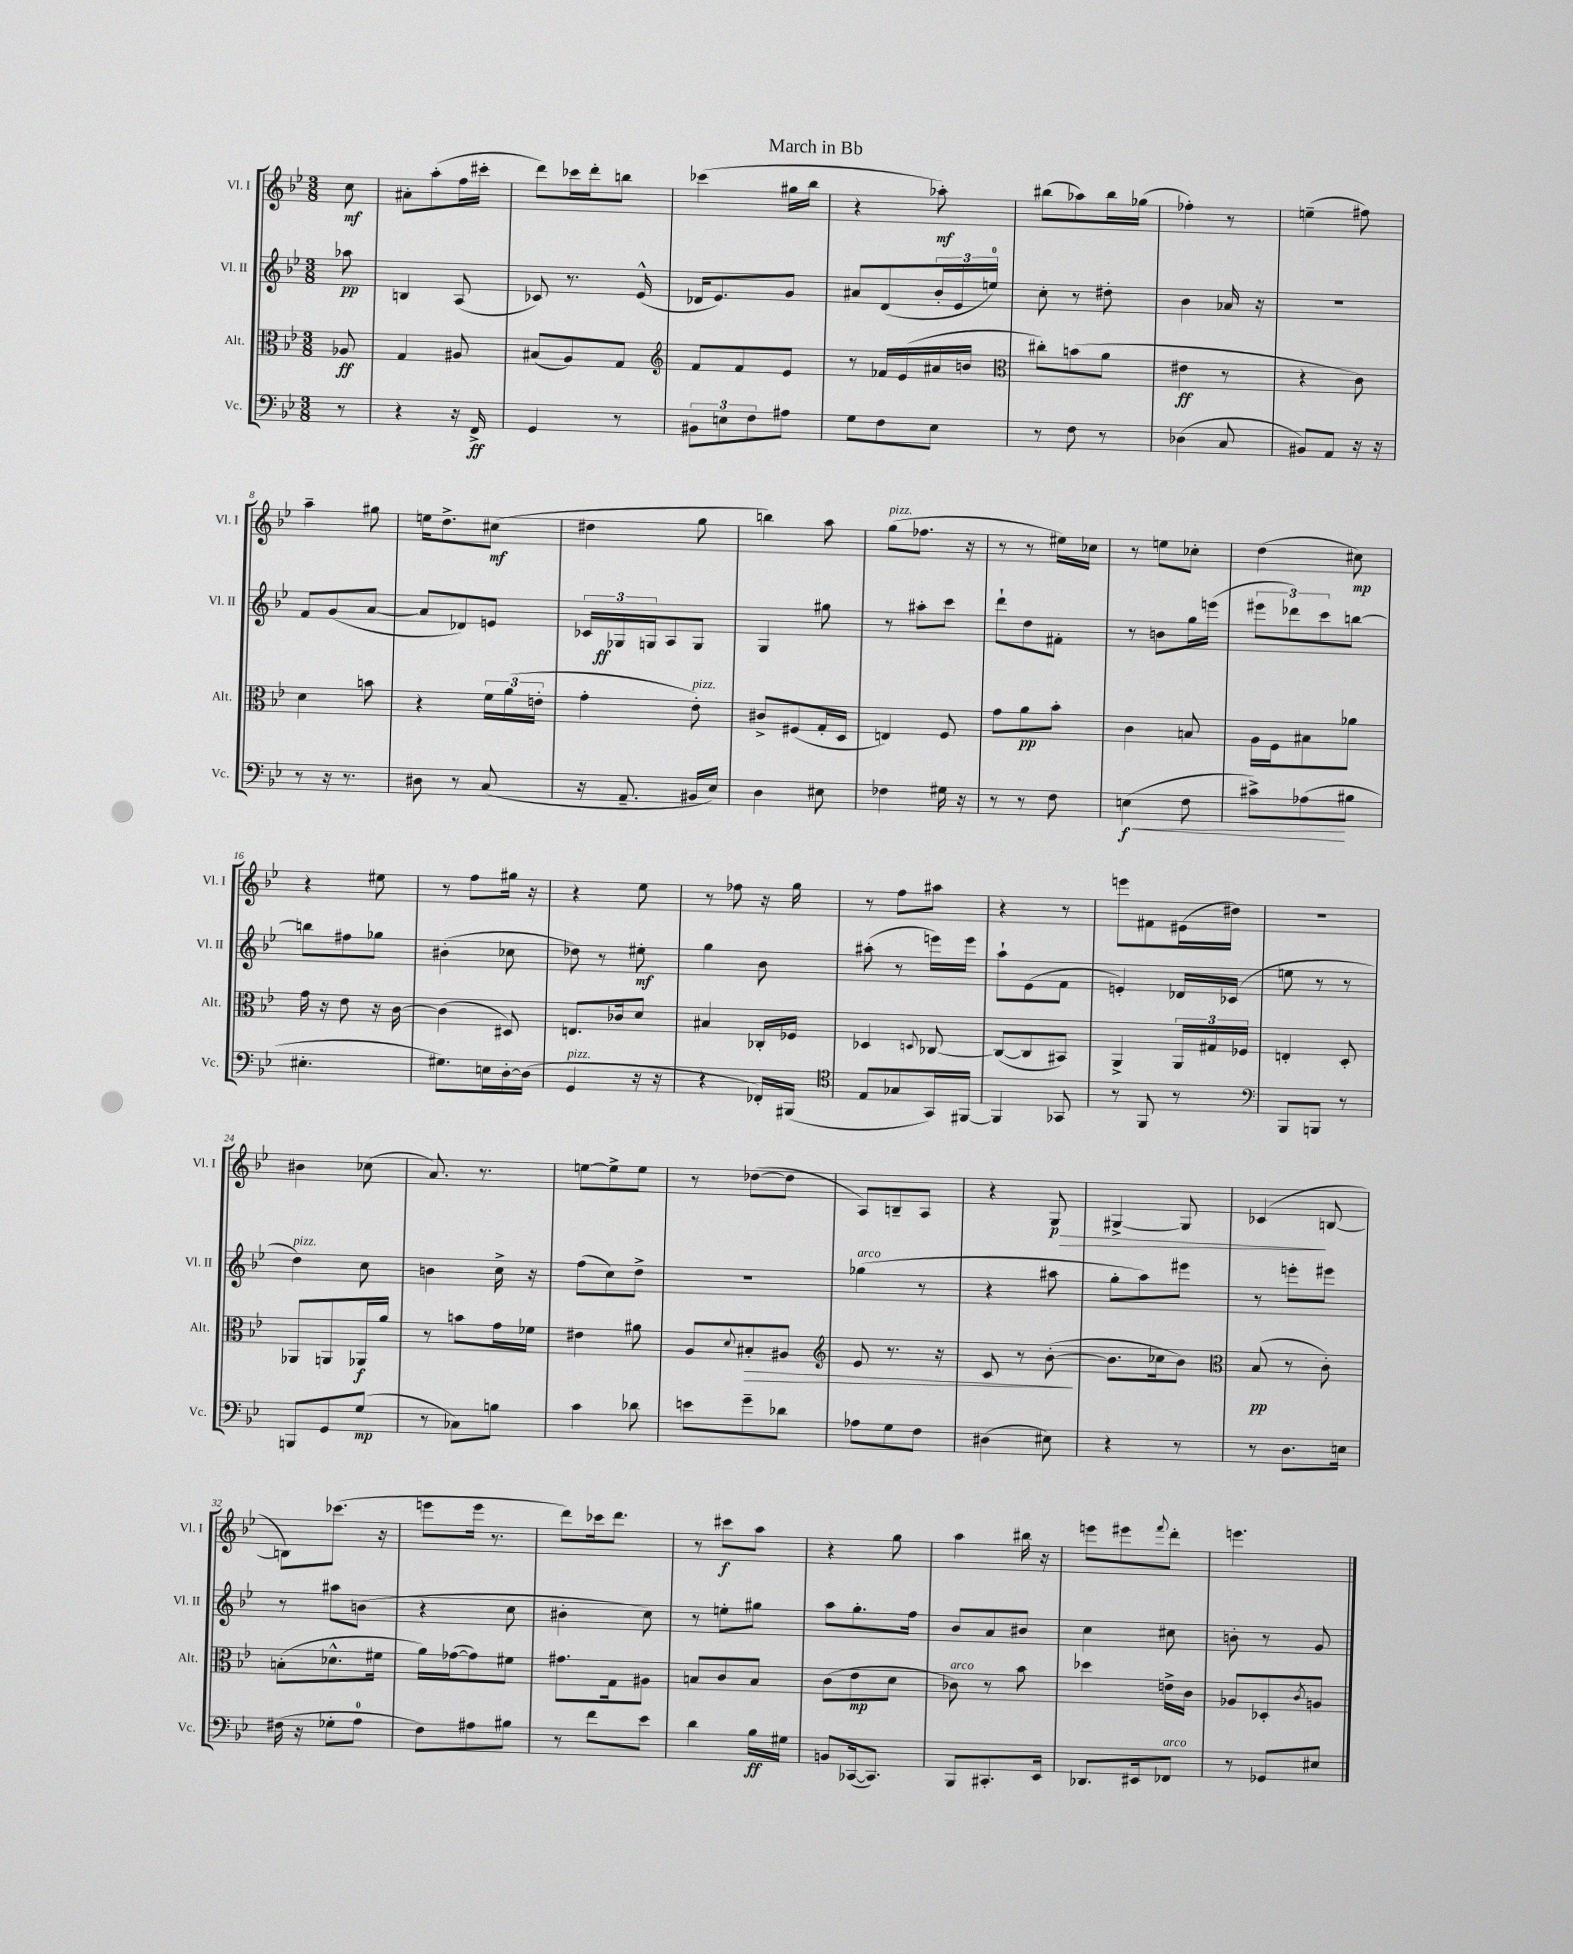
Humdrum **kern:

**kern	**dynam	**kern	**dynam	**kern	**dynam	**kern	**dynam
*part4	*part4	*part3	*part3	*part2	*part2	*part1	*part1
*staff4	*staff4	*staff3	*staff3	*staff2	*staff2	*staff1	*staff1
*I"Vc.	*	*I"Alt.	*	*I"Vl. II	*	*I"Vl. I	*
*I'Vc.	*	*I'Alt.	*	*I'Vl. II	*	*I'Vl. I	*
*clefF4	*	*clefC3	*	*clefG2	*	*clefG2	*
*k[b-e-]	*	*k[b-e-]	*	*k[b-e-]	*	*k[b-e-]	*
*M3/8	*	*M3/8	*	*M3/8	*	*M3/8	*
=	=	=	=	=	=	=	=
8r	.	8A-X/	ff	8aa-X\	pp	8cc\	mf
=1	=1	=1	=1	=1	=1	=1	=1
4r	.	4G/	.	4Bn/	.	8a#X'\L	.
.	.	.	.	.	.	(8aa'\	.
16r	.	8A#X/	.	(8A/	.	16ff\L	.
16FF^/	ff	.	.	.	.	16ccc#X'\JJ	.
=2	=2	=2	=2	=2	=2	=2	=2
4GG/	.	(8B#X/L	.	8c-X/)	.	8ddd\L)	.
.	.	8A/)	.	8.r	.	16ccc-X\L	.
.	.	.	.	.	.	16ddd'\J	.
8r	.	8G/J	.	.	.	8bbn\J	.
.	.	.	.	(16e-^^/	.	.	.
=3	=3	=3	=3	=3	=3	=3	=3
*	*	*clefG2	*	*	*	*	*
12BB#X\L	.	8f/L	.	16d-X/KL	.	(4ccc-X\	.
.	.	.	.	8.e-/)	.	.	.
12En\	.	.	.	.	.	.	.
.	.	8f/	.	.	.	.	.
12F\	.	.	.	.	.	.	.
8A#X\J	.	8e-/J	.	8g/J	.	16gg#X\LL	.
.	.	.	.	.	.	16bb-\JJ	.
=4	=4	=4	=4	=4	=4	=4	=4
8G\L	.	8r	.	8a#X/L	.	4r	.
8F\	.	16f-X/LL	.	(8d/	.	.	.
.	.	(16e-/	.	.	.	.	.
8E-\J	.	16a#X/	.	24b-'/L	.	8aa-X'\)	mf
.	.	.	.	24e-/	.	.	.
.	.	16bn/JJ	.	.	.	.	.
.	.	.	.	24een/JJ)	.	.	.
=5	=5	=5	=5	=5	=5	=5	=5
*	*	*clefC3	*	*	*	*	*
8r	.	8cc#X'\L)	.	8cc'\	.	(8bb#X\L	.
8F\	.	(8bn\	.	8r	.	8aa-X\)	.
8r	.	8a\J	.	8dd#X'\	.	16bb#\L	.
.	.	.	.	.	.	(16gg-X\JJ	.
=6	=6	=6	=6	=6	=6	=6	=6
(4D-X\	.	4e#X\	ff	4b-\	.	4ff-X'\)	.
8C/	.	8r	.	16a-X/	.	8r	.
.	.	.	.	16r	.	.	.
=7	=7	=7	=7	=7	=7	=7	=7
8BB#X/L)	.	4r	.	4.r	.	(4een~\	.
8AA/J	.	.	.	.	.	.	.
16r	.	8c\)	.	.	.	8ff#X\)	.
16r	.	.	.	.	.	.	.
!!LO:LB:g=z
=8	=8	=8	=8	=8	=8	=8	=8
8r	.	4d\	.	8f/L	.	4aa~\	.
16r	.	.	.	(8g/	.	.	.
8.r	.	.	.	.	.	.	.
.	.	8bn\	.	[8a/J	.	8gg#X\	.
=9	=9	=9	=9	=9	=9	=9	=9
8D#X\	.	4r	.	8a/L]	.	16een\KL	.
.	.	.	.	.	.	8.dd^\	.
8r	.	.	.	8d-X/)	.	.	.
(8C/	.	24f\LL	.	8en/J	.	(8cc#X\J	mf
.	.	(24a\	.	.	.	.	.
.	.	24en'\JJ	.	.	.	.	.
=10	=10	=10	=10	=10	=10	=10	=10
16r	.	4g'\	.	24c-X/LL	.	4dd#X\	.
.	.	.	.	24G-X/	ff	.	.
8.AA~/	.	.	.	.	.	.	.
.	.	.	.	24Gn/J	.	.	.
.	.	.	.	8A/	.	.	.
!	!	!LO:TX:a:i:t=pizz.	!	!	!	!	!
16BB#X/LL	.	8e-'\)	.	8G/J	.	8gg\	.
16E-/JJ)	.	.	.	.	.	.	.
=11	=11	=11	=11	=11	=11	=11	=11
4D\	.	8c#X^/L	.	4G/	.	4bbn\)	.
.	.	(8F#X/	.	.	.	.	.
8E#X\	.	16G'/L	.	8gg#X\	.	8aa\	.
.	.	16D/JJ	.	.	.	.	.
=12	=12	=12	=12	=12	=12	=12	=12
!	!	!	!	!	!	!LO:TX:a:i:t=pizz.	!
4F-X\	.	4En/)	.	8r	.	(8gg\L	.
.	.	.	.	8aa#X'\L	.	8.ff-X\J	.
16G#X\	.	8F/	.	8ccc\J	.	.	.
16r	.	.	.	.	.	16r	.
=13	=13	=13	=13	=13	=13	=13	=13
8r	.	8g\L	.	8ddd`\L	.	8r	.
8r	.	8a\	pp	8dd\	.	8r	.
8F\	.	8b-'\J	.	8f#X'\J	.	16ee#X\LL)	.
.	.	.	.	.	.	16cc-X\JJ	.
=14	=14	=14	=14	=14	=14	=14	=14
!	!LO:HP:b	!	!	!	!	!	!
(4En\	< f	4c\	.	8r	.	8r	.
.	.	.	.	8bn\L	.	8een\L	.
8F\	.	8Bn/	.	16gg\L	.	8cc-X'\J	.
.	.	.	.	(16eeen\JJ	.	.	.
=15	=15	=15	=15	=15	=15	=15	=15
8c#X^\L)	.	16A\LL	.	12eee#X\L	.	(4dd\	.
.	.	16F\J	.	.	.	.	.
.	.	.	.	12ddd-X\)	.	.	.
(8A-X\	.	8B#X\	.	.	.	.	.
.	.	.	.	12ccc\	.	.	.
8B#X\J	[	8a-X\J	.	[8bbn\J	.	8cc#X\)	mp
!!LO:LB:g=z
=16	=16	=16	=16	=16	=16	=16	=16
4.E#X'\	.	16g\	.	8bbn\L]	.	4r	.
.	.	16r	.	.	.	.	.
.	.	8e-\	.	8ff#X\	.	.	.
.	.	16r	.	8gg-X\J	.	8ee#X\	.
.	.	[16c\	.	.	.	.	.
=17	=17	=17	=17	=17	=17	=17	=17
8.G#X\L)	.	(4c\]	.	(4b#X'\	.	8r	.
.	.	.	.	.	.	8ff\L	.
16En\L	.	.	.	.	.	.	.
[16D'\	.	8D#X/)	.	8cc-X\	.	16gg#X\Jk	.
(16D\JJ]	.	.	.	.	.	16r	.
=18	=18	=18	=18	=18	=18	=18	=18
!LO:TX:a:i:t=pizz.	!	!	!	!	!	!	!
4GG/	.	8.En/L	.	8dd-X\)	.	4r	.
.	.	.	.	8r	.	.	.
.	.	16c-X/k	.	.	.	.	.
16r	.	8d/J	.	8ee#X'\	mf	8ee-\	.
16r	.	.	.	.	.	.	.
=19	=19	=19	=19	=19	=19	=19	=19
4r	.	4B#X/	.	4gg\	.	8r	.
.	.	.	.	.	.	8ff-X\	.
16FF-X'/LL)	.	16C-X'/LL	.	8b-\	.	16r	.
(16BBB#X/JJ	.	16F-X/JJ	.	.	.	16gg\	.
=20	=20	=20	=20	=20	=20	=20	=20
*clefC4	*	*	*	*	*	*	*
8E-/L	.	4D-X/	.	(8aa#X'\	.	8r	.
8G-X/	.	.	.	8r	.	8ff\L	.
.	.	8qqDn/	.	.	.	.	.
16GG/L)	.	[8C-X/	.	16eeen\LL)	.	8aa#X\J	.
[16FF#X/JJ	.	.	.	16eee\JJ	.	.	.
=21	=21	=21	=21	=21	=21	=21	=21
4FF#/]	.	(8C-/L_	.	8aa`\L	.	4r	.
.	.	8C-/]	.	(8e-\	.	.	.
8GG-X/	.	8BB#X/J)	.	8f\J	.	8r	.
=22	=22	=22	=22	=22	=22	=22	=22
8r	.	4AA^/	.	4en'/)	.	8eeen\L	.
8FF/	.	.	.	.	.	8f#X\	.
8r	.	24AA/LL	.	16d-X/LL	.	(16e#X\L	.
.	.	24G#X/	.	.	.	.	.
.	.	.	.	(16c-X/JJ	.	16dd#X\JJ)	.
.	.	24F-X/JJ	.	.	.	.	.
=23	=23	=23	=23	=23	=23	=23	=23
*clefF4	*	*	*	*	*	*	*
8BBB-/L	.	4En'/	.	8een\	.	4.r	.
8BBBn/J	.	.	.	8r	.	.	.
8r	.	8D'/	.	8r	.	.	.
!!LO:LB:g=z
=24	=24	=24	=24	=24	=24	=24	=24
!	!	!	!	!LO:TX:a:i:t=pizz.	!	!	!
8BBBn/L	.	8AA-X/L	.	4dd\)	.	4b#X\	.
8GG/	.	8AAn/	.	.	.	.	.
(8G/J	mp	16AA-X/L	f	8cc\	.	(8cc-X\	.
.	.	16a/JJ	.	.	.	.	.
=25	=25	=25	=25	=25	=25	=25	=25
8r	.	8r	.	4bn\	.	8.a/)	.
8C-X\L)	.	8bn\L	.	.	.	.	.
.	.	.	.	.	.	8.r	.
8Bn\J	.	16g\L	.	16cc^\	.	.	.
.	.	16f-X\JJ	.	16r	.	.	.
=26	=26	=26	=26	=26	=26	=26	=26
4c\	.	4e#X\	.	(8ff\L	.	[8een\L	.
.	.	.	.	8cc\)	.	8ee^\]	.
8d-X\	.	8a#X\	.	8dd^\J	.	8ee\J	.
=27	=27	=27	=27	=27	=27	=27	=27
8en\L	.	8A/L	.	4.r	.	8r	.
.	.	8qqd/	.	.	.	.	.
!	!	!	!LO:HP:b	!	!	!	!
8g~\	.	8B#X'/	>	.	.	([8dd-X\L	.
8d-X\J	.	8A#X/J	.	.	.	8dd-\J]	.
=28	=28	=28	=28	=28	=28	=28	=28
*	*	*clefG2	*	*	*	*	*
!	!	!	!	!LO:TX:a:i:t=arco	!	!	!
8A-X\L	.	8e-/	.	(4gg-X\	.	8A/L)	.
8G\	.	8.r	.	.	.	8Bn~/	.
8F\J	.	.	.	8r	.	8A/J	.
.	.	16r	.	.	.	.	.
=29	=29	=29	=29	=29	=29	=29	=29
(4D#X\	.	8c/	.	4r	.	4r	.
.	.	8r	.	.	.	.	.
!	!	!	!	!	!	!	!LO:HP:b
8E#X\)	.	([8b-'\	.	8aa#X\	.	8G/	> p
.	.	.	]	.	.	.	.
=30	=30	=30	=30	=30	=30	=30	=30
4r	.	8.b-\L]	.	8gg'\L	.	[4G#X^/	.
.	.	.	.	8aa\)	.	.	.
.	.	16cc-X\k	.	.	.	.	.
8r	.	8b-\J)	.	8eee#X\J	.	8G#/]	.
=31	=31	=31	=31	=31	=31	=31	=31
*	*	*clefC3	*	*	*	*	*
8r	.	(8B-/	pp	8r	.	(4c-X/	.
8.D\L	.	8r	.	8eeen'\L	.	.	.
.	.	8c'\)	.	8eee#X\J	.	[8Bn/	]
16En\Jk	.	.	.	.	.	.	.
!!LO:LB:g=z
=32	=32	=32	=32	=32	=32	=32	=32
(16F#X\	.	(8Bn'\L	.	8r	.	8Bn\L])	.
16r	.	.	.	.	.	.	.
8G-X'\L	.	8.d-X^^\	.	8aa#X\L	.	(8.ccc-X\J	.
8A\J	.	.	.	(8bn\J	.	.	.
.	.	16f#X\Jk	.	.	.	16r	.
=33	=33	=33	=33	=33	=33	=33	=33
8F\L)	.	16a\LL)	.	4r	.	8eeen\L	.
.	.	([16g-X\J	.	.	.	.	.
8A#X\	.	8g-\])	.	.	.	16eee\Jk	.
.	.	.	.	.	.	8.r	.
8B#X\J	.	8f#X\J	.	8cc\	.	.	.
=34	=34	=34	=34	=34	=34	=34	=34
8r	.	8.g#X\L	.	4b#X'\	.	8ddd\L)	.
8f\L	.	.	.	.	.	16ccc-X\k	.
.	.	16G\k	.	.	.	8.ddd\J	.
8e-\J	.	8A#X\J	.	8cc\)	.	.	.
=35	=35	=35	=35	=35	=35	=35	=35
4d\	.	8Bn/L	.	8r	.	8r	.
.	.	8c/	.	8een'\L	.	8ccc#X\L	f
16B-\LL	ff	8B/J	.	8gg#X\J	.	8aa\J	.
16G#X\JJ	.	.	.	.	.	.	.
=36	=36	=36	=36	=36	=36	=36	=36
8BBn/L	.	(8c\L	.	8aa\L	.	4r	.
([16CC-X/k	.	8e-\	mp	8.gg'\	.	.	.
8.CC-/J])	.	.	.	.	.	.	.
.	.	8d\J	.	.	.	8gg\	.
.	.	.	.	16ff\Jk	.	.	.
=37	=37	=37	=37	=37	=37	=37	=37
!	!	!LO:TX:a:i:t=arco	!	!	!	!	!
8BBB-/L	.	8c-X\)	.	8b-/L	.	4aa\	.
8.CC#X'/	.	8r	.	8a/	.	.	.
.	.	8b-\	.	8b#X/J	.	16bb#X\	.
16EE-/Jk	.	.	.	.	.	16r	.
=38	=38	=38	=38	=38	=38	=38	=38
8.DD-X/L	.	4dd-X\	.	4cc\	.	8eeen\L	.
.	.	.	.	.	.	8eee#X\	.
16EE#X/k	.	.	.	.	.	.	.
.	.	.	.	.	.	8qqfff/	.
!LO:TX:a:i:t=arco	!	!	!	!	!	!	!
8FF-X/J	.	16en^\LL	.	8cc#X\	.	8ddd'\J	.
.	.	16c\JJ	.	.	.	.	.
=39	=39	=39	=39	=39	=39	=39	=39
8r	.	8A-X/L	.	8bn'\	.	4.eeen\	.
8GG-X/L	.	8D-X'/	.	8r	.	.	.
.	.	8qc/	.	.	.	.	.
8E#X/J	.	8An/J	.	8g/	.	.	.
==	==	==	==	==	==	==	==
*-	*-	*-	*-	*-	*-	*-	*-
